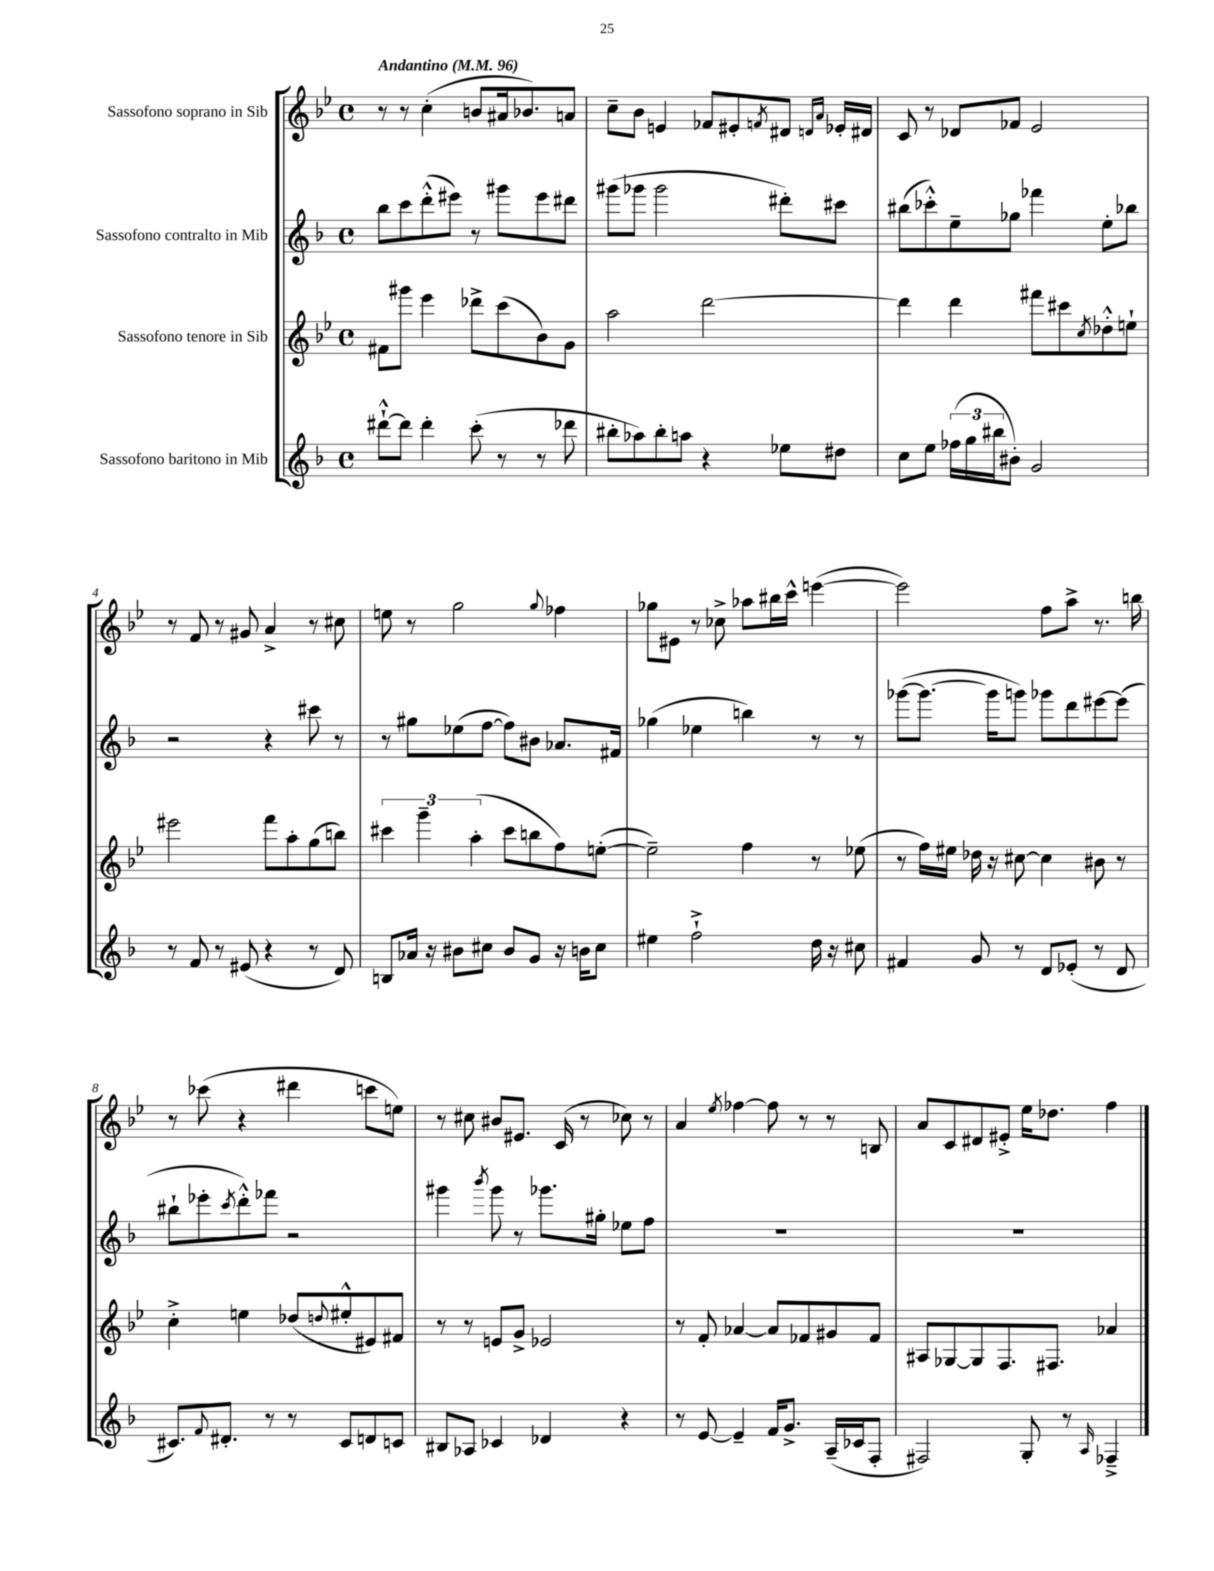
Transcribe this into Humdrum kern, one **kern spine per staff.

**kern	**kern	**kern	**kern
*staff4	*staff3	*staff2	*staff1
*clefG2	*clefG2	*clefG2	*clefG2
*k[b-]	*k[b-e-]	*k[b-]	*k[b-e-]
*M4/4	*M4/4	*M4/4	*M4/4
*met(c)	*met(c)	*met(c)	*met(c)
*MM96	*MM96	*MM96	*MM96
[8ddd#`^^	8f#	8bb-	8r
8ddd#]	8ggg#	8ccc	8r
4ddd#'	4eee-	(8ddd'^^	(4cc'
.	.	8eee#)	.
(8ccc'	8ddd-^	8r	8b
8r	(8ccc	8ggg#	16a#
.	.	.	8.b-)
8r	8b-)	8eee#	.
8ddd-	8g	8ddd#	8a
=	=	=	=
8bb#'	2aa	(8ggg#	8cc~
8aa-)	.	8ggg-	8b-
8bb#'	.	2ggg-	4e
8aa	.	.	.
4r	[2ddd	.	8f-
.	.	.	8e#'
.	.	.	8qf
8ee-	.	8ddd#')	8d#
.	.	.	16qqd
.	.	.	16qqa
8dd#	.	8ccc#	16e-'
.	.	.	16d#
=	=	=	=
8cc	4ddd]	(8bb#	8c
8ee	.	8ccc-'^^)	8r
(24ff-	4ddd	8ee~	8d-
24gg	.	.	.
24bb#	.	.	.
8b#')	.	8gg-	8f-
2g	8fff#	4fff-	2e-
.	8ccc#	.	.
.	8qcc	.	.
.	8dd-'^^	8ee'	.
.	8ee`	8bb-	.
=	=	=	=
8r	2eee#	2r	8r
8f	.	.	8f
8r	.	.	8r
(8e#	.	.	8g#
4r	8fff	4r	4a^
.	8aa'	.	.
8r	(8gg	8ccc#	8r
8d)	8bb)	8r	8cc#
=	=	=	=
8B	6ccc#	8r	8ee
16a-	.	8gg#	8r
.	6ggg~	.	.
16r	.	.	.
8b#	.	(8ee-	2gg
.	(6aa'	.	.
8cc#	.	[8ff	.
8b#	8ccc#	8ff])	.
8g	8bb	8b#	.
.	.	.	8qqgg
16r	8ff)	8.a-	4ff-
16b	.	.	.
8cc#	([8ee'	.	.
.	.	16f#	.
=	=	=	=
4ee#	2ee~])	(4gg-	8gg-
.	.	.	8e#
2ff`^	.	4ee-	8r
.	.	.	8cc-^
.	4ff	4bb)	8aa-
.	.	.	16bb#
.	.	.	16ccc^^
16dd	8r	8r	([4eee
16r	.	.	.
8cc#	(8ee-	8r	.
=	=	=	=
4f#	8r	([8ggg-	2eee])
.	16ff)	8.ggg-_	.
.	16ee#	.	.
8g	16dd-	.	.
.	16r	16ggg-]	.
8r	[8cc#	8ggg)	.
8d	4cc#]	8ggg-	8ff
(8e-'	.	8ddd	8aa^
8r	8b#	[8eee#	8.r
8d	8r	(8eee#]	.
.	.	.	16bb
=	=	=	=
8.c#)	4cc'^	8bb#`	8r
.	.	8eee-'	(8ccc-
8qqf	.	.	.
8.d#'	.	.	.
.	.	8qccc	.
.	4ee	8ddd'^^)	4r
8r	.	8fff-	.
8r	(8dd-	2r	4ddd#
.	8qqdd	.	.
8c#	8ee#'^^	.	.
8d	8e#)	.	8ccc
8c	8f#	.	8ee)
=	=	=	=
8B#	8r	4ggg#	8r
8A-	8r	.	8cc#
.	.	8qbbb-	.
4c-	8e	8ggg#	8b#
.	8g^	8r	8.e#
4d-	2e-	8.ggg-	.
.	.	.	(16c
.	.	.	8r
.	.	16gg#'	.
4r	.	8ee-	8cc-)
.	.	8ff	8r
=	=	=	=
8r	8r	1r	4a
[8e	8f'	.	.
.	.	.	8qee-
4e~]	[4a-	.	[4ff-
16f	8a-]	.	8ff-]
8.g^	.	.	.
.	8f-	.	8r
(16A~	8g#	.	8r
16c-	.	.	.
8F'	8f-	.	8B
=	=	=	=
2F#)	8A#	1r	8a
.	[8G-	.	8c
.	8G-]	.	8d#
.	8.F	.	8e#'^
8G'	.	.	16ee-
.	8.F#	.	8.dd-
8r	.	.	.
16qqA	.	.	.
4F-~^	4a-	.	4ff
==	==	==	==
*-	*-	*-	*-
